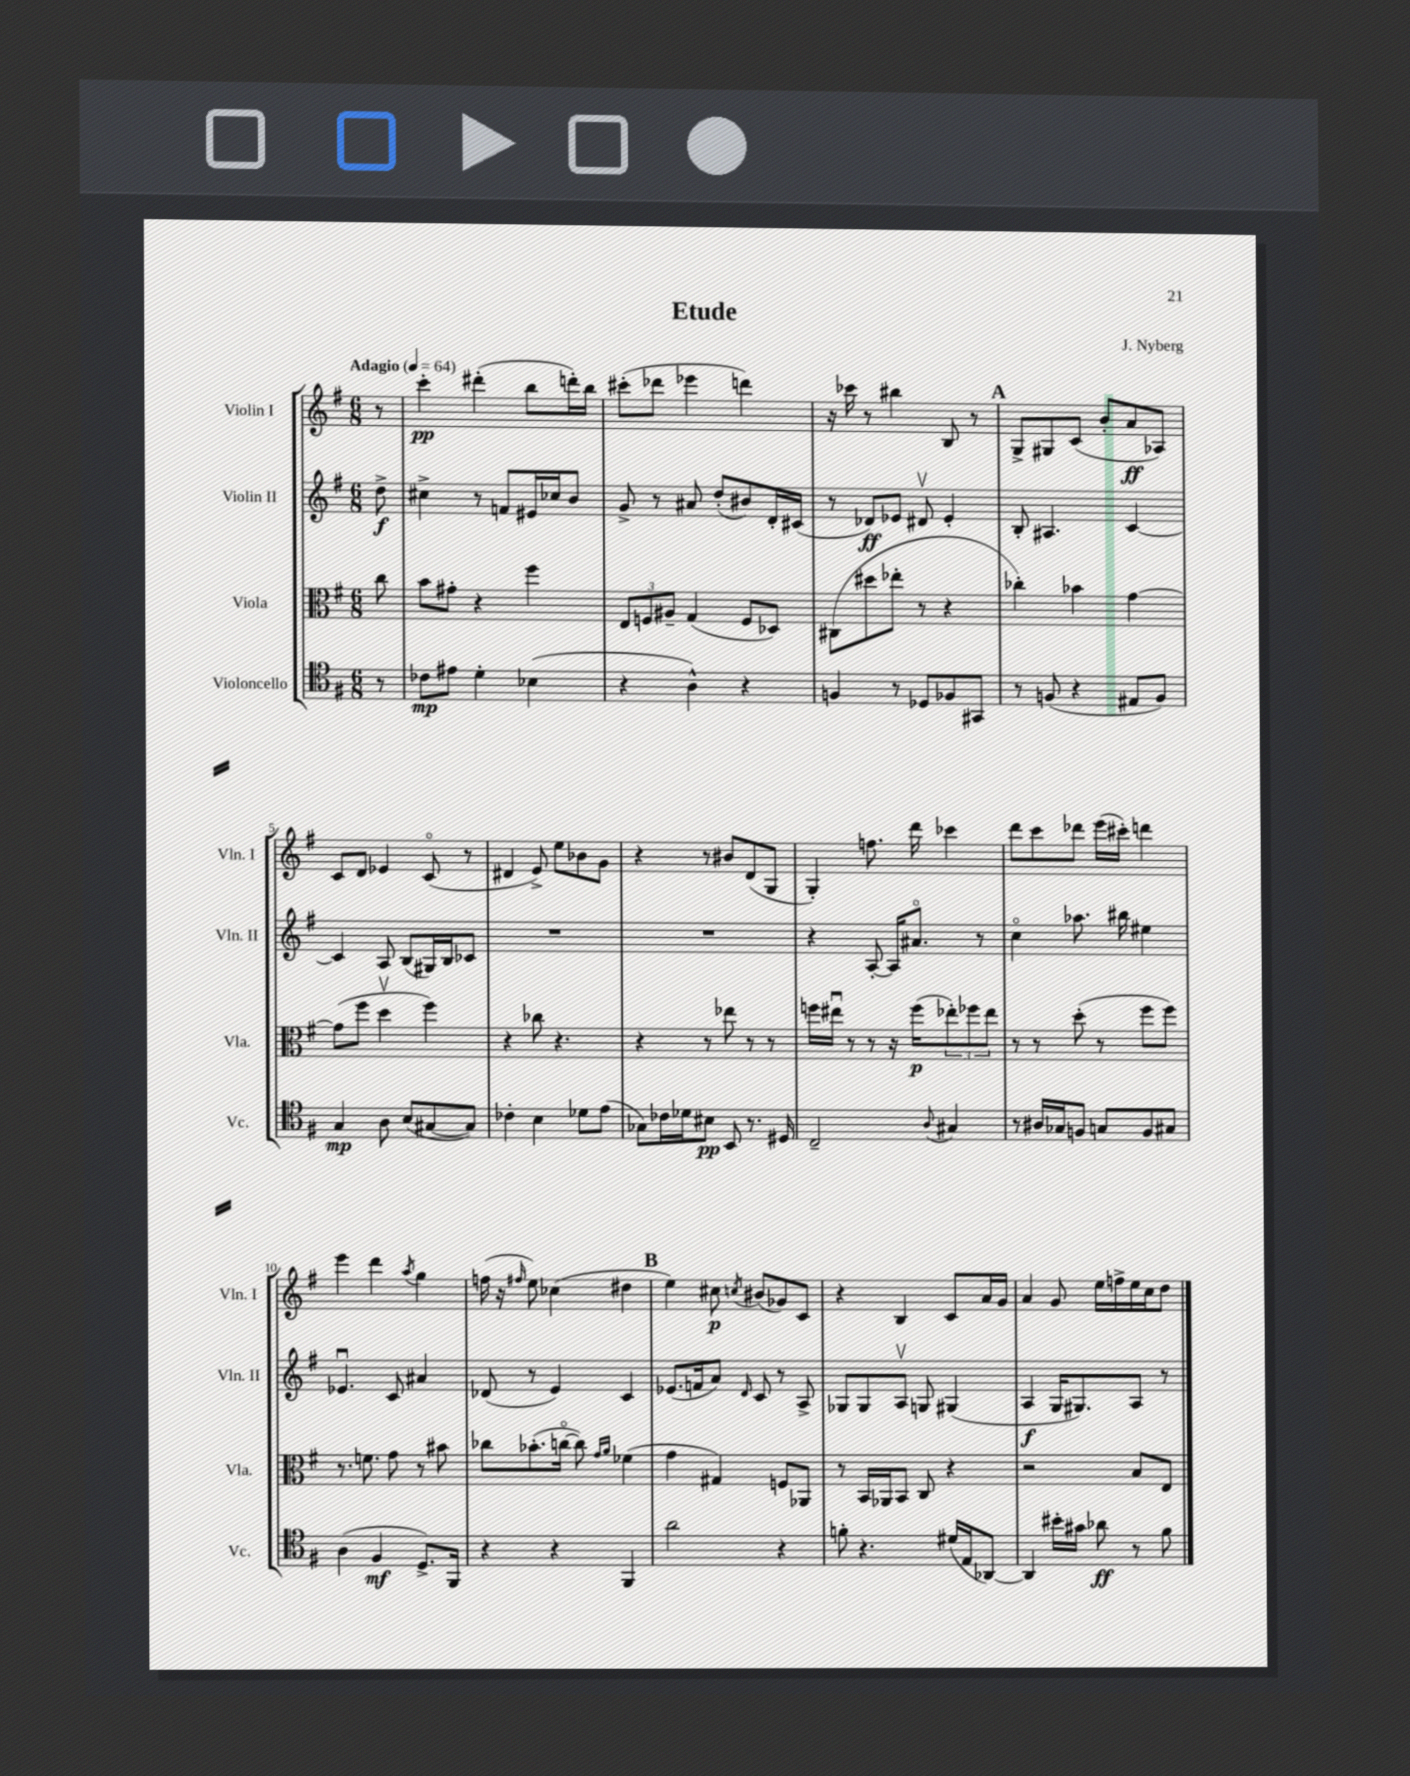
\header { title = "Etude" composer = "J. Nyberg" }
<<
\new StaffGroup <<
\new Staff = "s0" \with { instrumentName = "Violin I" shortInstrumentName = "Vln. I" } {
    \clef treble \key g \major \numericTimeSignature \time 6/8 \partial 8 \tempo "Adagio" 4 = 64
    r8 |
    c'''4-.\pp dis'''4-.( b''8 d'''16-.) b''16 |
    cis'''8-.( des'''8 ees'''4 d'''4) |
    r16 ces'''16 r8 bis''4 b8 r8 |
    \mark \markup { \bold "A" } g8-> gis8 c'8( b'8-. a'8\ff aes8) |
    c'8 d'8 ees'4 c'8\flageolet( r8 |
    dis'4 e'8->) e''8 bes'8 g'8 |
    r4 r8 bis'8 d'8( g8 |
    g4-.) f''8. d'''16 ces'''4 |
    d'''8 c'''8 des'''8 e'''16( cis'''16-.) d'''4 |
    e'''4 d'''4 \acciaccatura { a''8 } g''4 |
    f''16( r16 \grace { fis''16 } e''8) ces''4( dis''4 |
    \mark \markup { \bold "B" } e''4) cis''8\p \acciaccatura { c''8 } bis'8( ges'8) c'8 |
    r4 b4 c'8 a'16 g'16 |
    a'4 g'8 e''16 f''16-> e''16 c''16 d''8 \bar "|." |
}
\new Staff = "s1" \with { instrumentName = "Violin II" shortInstrumentName = "Vln. II" } {
    \clef treble \key g \major \numericTimeSignature \time 6/8 \partial 8
    d''8->\f |
    cis''4-> r8 f'8 eis'16 ces''16 b'8 |
    g'8-> r8 ais'8 d''8-.( bis'8) d'16-. cis'16( |
    r8 des'8\ff) ees'8 dis'8\upbow ees'4-. |
    \mark \markup { \bold "A" } b8-. ais4. c'4~ |
    c'4 a8 b8( gis16) b16 ces'8 |
    R2. |
    R2. |
    r4 a8~-. a16 ais'8.\flageolet r8 |
    c''4\flageolet aes''8. bis''16 eis''4 |
    ees'4.\downbow c'8 ais'4 |
    des'8( r8 e'4) c'4 |
    \mark \markup { \bold "B" } ees'8.( f'16 a'8) \grace { d'16 } c'8 r8 a8-> |
    ges8 ges8 a8\upbow g8 gis4( |
    a4\f g16 gis8.) a8 r8 \bar "|." |
}
\new Staff = "s2" \with { instrumentName = "Viola" shortInstrumentName = "Vla." } {
    \clef alto \key g \major \numericTimeSignature \time 6/8 \partial 8
    c''8 |
    b'8 gis'8-. r4 fis''4 |
    \tuplet 3/2 { e8 f8 ais8-- } g4( f8 des8) |
    cis8( dis''8 ees''8-. r8 r4 |
    \mark \markup { \bold "A" } ces''4-.) bes'4 g'4~ |
    g'8( fis''8 d''4\upbow fis''4) |
    r4 ces''8 r4. |
    r4 r8 ees''8 r8 r8 |
    f''16 eis''16\downbow r8 r8 r16 f''16\p( \tuplet 3/2 { ees''8-.) fes''8 ees''8 } |
    r8 r8 d''8-.( r8 fis''8 fis''8) |
    r8. f'8. g'8 r8 bis'8 |
    ces''8 bes'8.-.( c''16~\flageolet c''8) \grace { g'16 a'16 } fes'4( |
    \mark \markup { \bold "B" } g'4 gis4) f8 aes,8 |
    r8 b,16 aes,16 b,8 c8 r4 |
    r2 b8 e8 \bar "|." |
}
\new Staff = "s3" \with { instrumentName = "Violoncello" shortInstrumentName = "Vc." } {
    \clef tenor \key g \major \numericTimeSignature \time 6/8 \partial 8
    r8 |
    ces'8\mp eis'8 d'4-. bes4( |
    r4 a4-^) r4 |
    f4 r8 des8 fes8 gis,8 |
    \mark \markup { \bold "A" } r8 f8( r4 eis8 f8) |
    g4\mp a8 b8( gis8~ gis8) |
    ces'4-. b4 des'8 e'8( |
    ges8) ces'16 des'16 bis8\pp b,8 r8. dis16 |
    c2-- \appoggiatura { a8 } gis4 |
    r8 ais16 ges16 f8 g8 f8 gis8 |
    a4( fis4\mf d8.->) fis,16 |
    r4 r4 fis,4 |
    \mark \markup { \bold "B" } a'2 r4 |
    f'8-. r4. dis'16( e16 aes,8~) |
    aes,4 bis'16-. gis'16 aes'8\ff r8 fis'8 \bar "|." |
}
>>
>>
